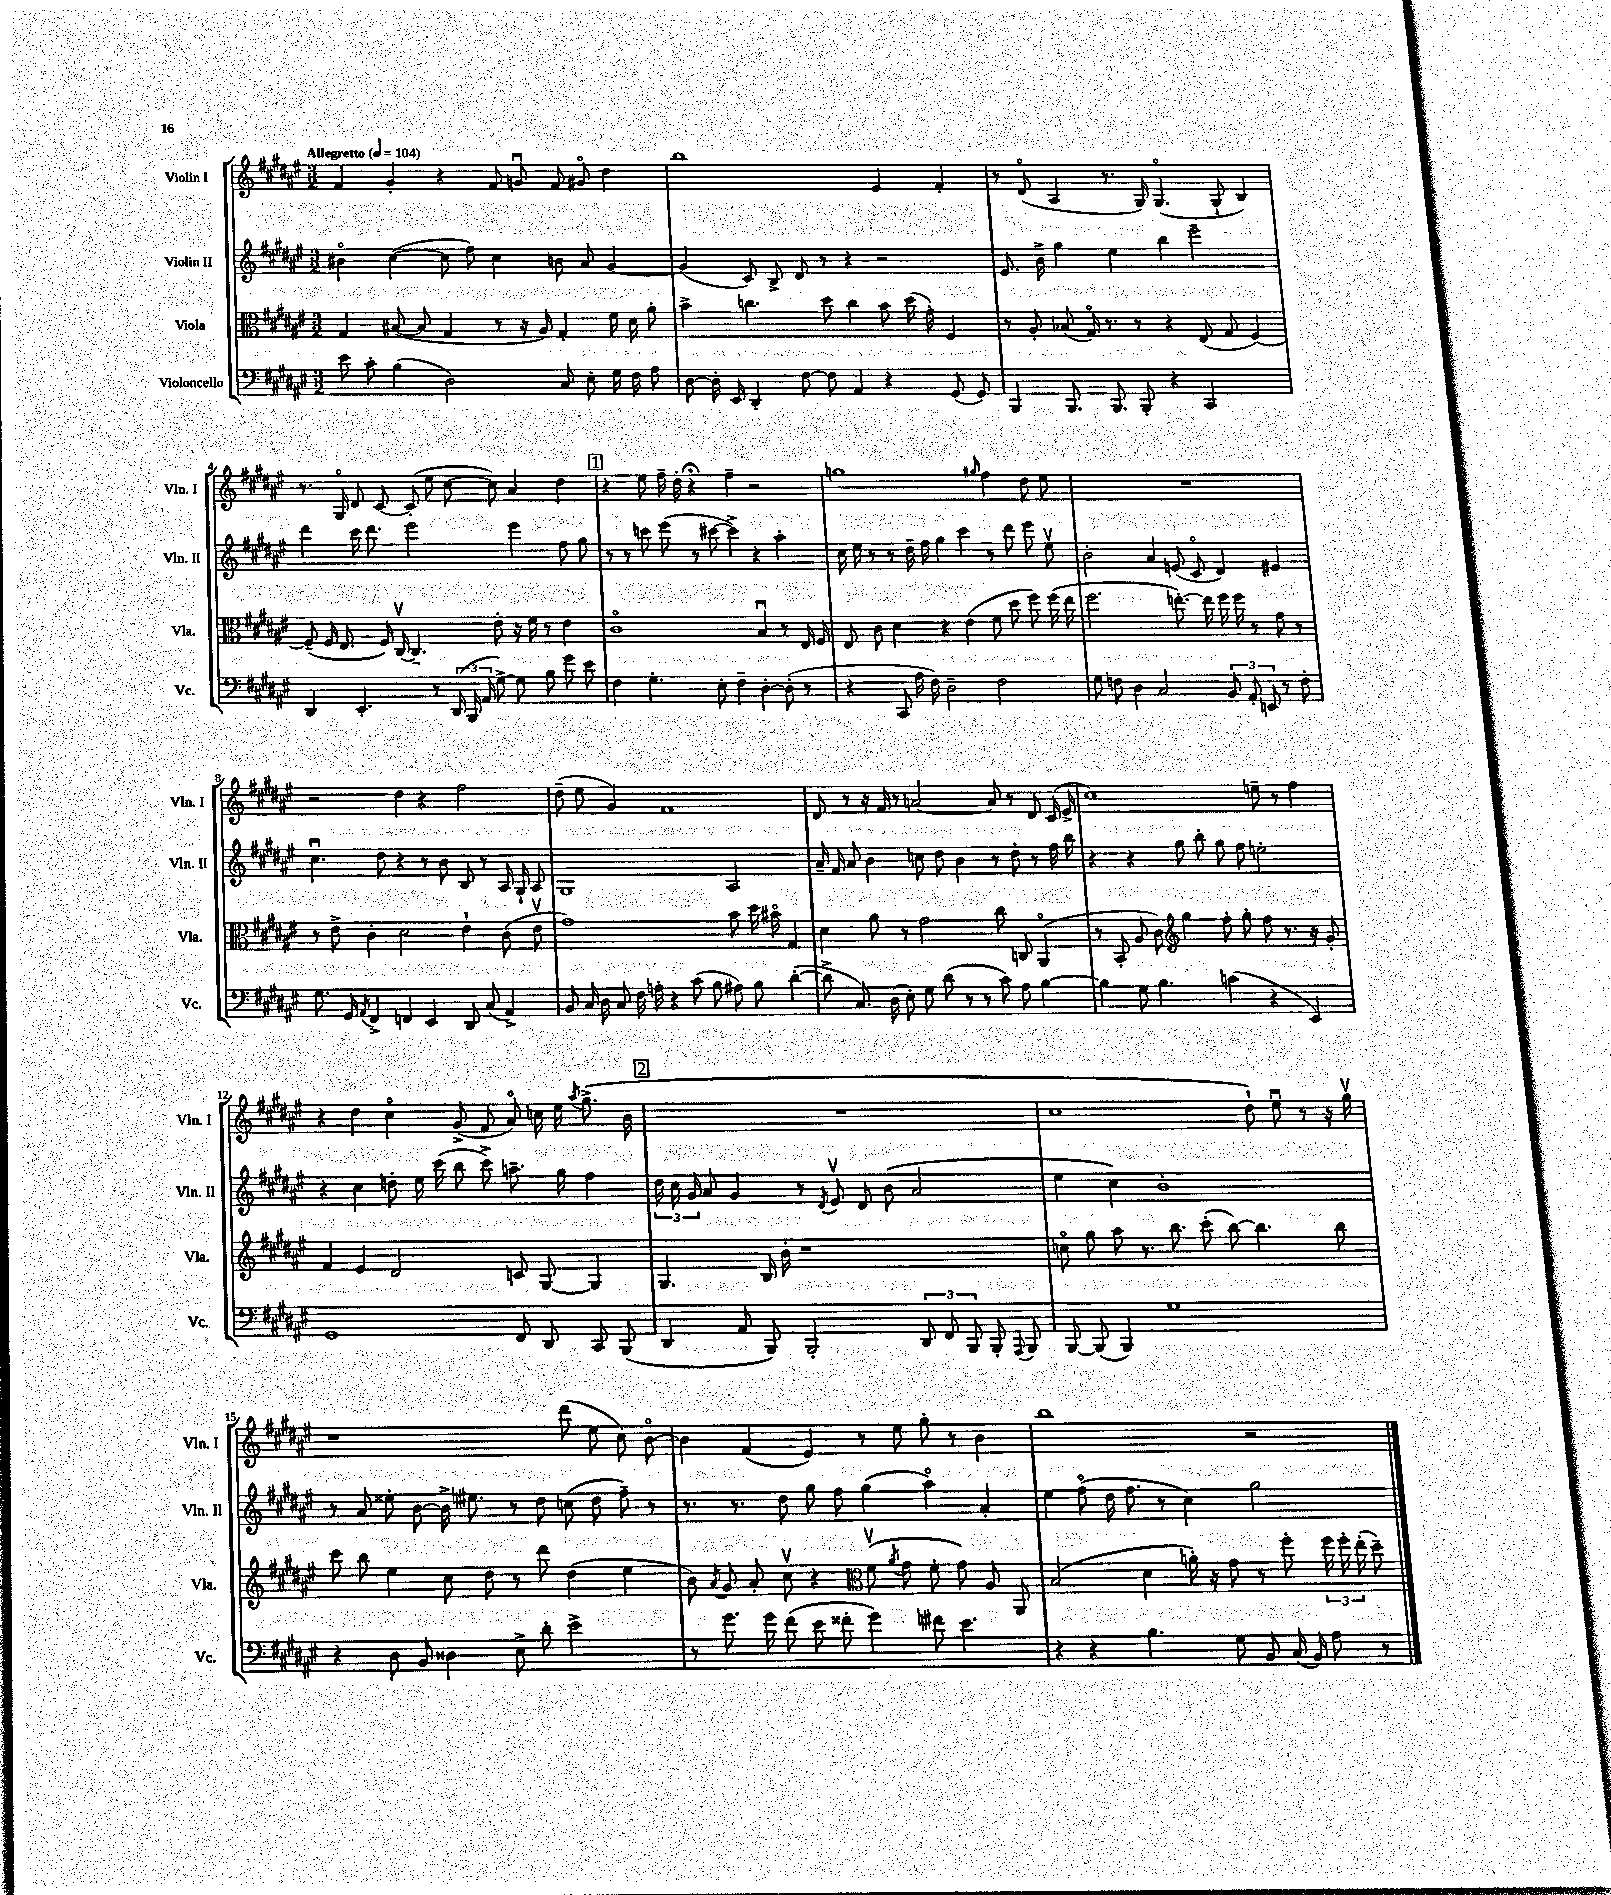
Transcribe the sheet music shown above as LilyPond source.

<<
\new StaffGroup <<
\new Staff = "s0" \with { instrumentName = "Violin I" shortInstrumentName = "Vln. I" } {
    \clef treble \key fis \major \numericTimeSignature \time 3/2 \tempo "Allegretto" 4 = 104
    \autoBeamOff fis'4 gis'4-. r4 fis'8 g'8\downbow fis'8 gis'8\flageolet dis''4 |
    b''1 eis'4 fis'4-. |
    r8 dis'8\flageolet( ais4 r8. gis16) gis4.\flageolet( gis8-! b4) |
    r8. gis16\flageolet dis'8 cis'8~ cis'8-.( eis''8 cis''8~ cis''8) ais'4 dis''4 |
    \mark \markup { \box "1" } r4 eis''8 fis''16-- dis''16-. r4\fermata fis''4-- r2 |
    g''1 \grace { gis''16 } fis''4 dis''8 eis''8 |
    R1. |
    r2 dis''4 r4 fis''2 |
    dis''8--( eis''8 gis'4) fis'1 |
    dis'8 r8 r16 fis'16 r8 a'2~ a'8 r8 dis'8 cis'16( eis'16-> |
    cis''1) e''8-- r8 fis''4 |
    r4 dis''4 cis''4\flageolet gis'8->( fis'8 ais'8\flageolet) c''16 eis''16 \acciaccatura { ais''8 } gis''8.->( b'16 |
    \mark \markup { \box "2" } R1. |
    cis''1 dis''8-!) eis''8\downbow r8 r16 gis''16\upbow |
    r1 dis'''8( eis''8 cis''8) b'8~\flageolet |
    b'4 fis'4( eis'4) r8 eis''8 gis''8-. r8 b'4 |
    b''1 r2 \bar "|." |
}
\new Staff = "s1" \with { instrumentName = "Violin II" shortInstrumentName = "Vln. II" } {
    \clef treble \key fis \major \numericTimeSignature \time 3/2
    \autoBeamOff bis'4\flageolet cis''4~( cis''8 fis''8) cis''4 b'8 ais'8 gis'4~ |
    gis'4( cis'8) b8-> dis'8 r8 r4 r2 |
    eis'8. b'16-> gis''4 eis''4 b''4 eis'''2-- |
    dis'''4 cis'''16 dis'''8. eis'''2 eis'''4 fis''8 gis''8 |
    \mark \markup { \box "1" } r8 r8 c'''8 eis'''8( r8 cis'''8~ cis'''4->) r4 ais''4-. |
    cis''16 eis''16 r8 r8 dis''16-- fis''16 gis''4 cis'''4 r8 dis'''8 eis'''8 eis''8\upbow |
    b'2-. ais'4 e'8( cis'8\flageolet dis'4) eis'4 |
    cis''4.\downbow dis''8 r4 r8 b'8 b8 r8 ais16 gis16-! ais8 |
    gis1 ais2 |
    ais'16-- fis'16 ais'8 b'4 c''8 dis''8 b'4 r8 dis''8-. r8 fis''16 b''16 |
    r4 r4 gis''8 b''8-. gis''8 fis''8 e''2-. |
    r4 cis''4 d''8-. eis''16 cis'''16( b''8 cis'''8->) a''8.-- gis''16 fis''4 |
    \mark \markup { \box "2" } \tuplet 3/2 { dis''16 cis''16 gis'16 } ais'8 gis'4 r8 \acciaccatura { dis'8 } eis'8\upbow dis'8 b'8( ais'2 |
    eis''4 cis''4) b'1-. |
    r8 ais'8 eisis''8-. b'8~ b'16-> eis''8. r8 dis''8 c''8( dis''8 fis''8--) r8 |
    r8. r8. dis''8 gis''8 fis''8 gis''4( ais''4\flageolet) ais'4-. |
    eis''4 fis''8\flageolet( dis''16 fis''8. r8 cis''4) gis''2 \bar "|." |
}
\new Staff = "s2" \with { instrumentName = "Viola" shortInstrumentName = "Vla." } {
    \clef alto \key fis \major \numericTimeSignature \time 3/2
    \autoBeamOff gis4 bis8~( bis8 gis4 r8 r16 ais16) gis4-. fis'16 dis'16 ais'8-. |
    b'4-> c''4. dis''8 c''4 b'8 dis''16( gis'16-.) fis4 |
    r8 ais8-. bes8( gis16\flageolet) r8. r8 r4 eis8( gis8 fis4~) |
    fis8--( fis16 eis8. fis16) cis16~\upbow cis4.-- eis'8-. r16 fis'16 r8 eis'4 |
    \mark \markup { \box "1" } cis'1\flageolet b4\downbow r8 eis16 fis16 |
    eis8 cis'8 dis'4 r4 eis'4( fis'8 dis''8 fis''8) fis''16( eis''16 |
    fis''2. e''8.~-.) e''16 fis''16 fis''16 r8 gis'8 r8 |
    r8 eis'8-> cis'4-. dis'2 eis'4-! cis'8( eis'8\upbow |
    gis'1) b'8 dis''16 bis'16\flageolet gis4 |
    dis'4 ais'8 r8 gis'2 cis''8 c8 ais,4\flageolet( |
    r8 b,8-. ais8 cis'8) \clef treble gis''4 fis''8-. gis''8-. fis''8 r8. r16 gis'8-. |
    fis'4 eis'4 dis'2 c'8 gis8~ gis4 |
    \mark \markup { \box "2" } gis4. b16 b'16-. r1 |
    c''8\flageolet gis''8 ais''8 r8. b''8. cis'''8-.( b''8~) b''4. b''8 |
    cis'''8 b''8 eis''4 cis''8 dis''8 r8 dis'''8 dis''4( eis''4 |
    b'8) \acciaccatura { ais'8 } gis'8 ais'8-. cis''8\upbow r4 \clef alto fis'8\upbow( \acciaccatura { ais'8 } gis'8 fis'8-. gis'8) ais8 ais,8 |
    b2( dis'4 a'16-.) r16 gis'8 r8 fis''8-. \tuplet 3/2 { fis''16 fis''16-. eis''16-.( } dis''8--) \bar "|." |
}
\new Staff = "s3" \with { instrumentName = "Violoncello" shortInstrumentName = "Vc." } {
    \clef bass \key fis \major \numericTimeSignature \time 3/2
    \autoBeamOff eis'8 cis'8-. b4( dis2) cis8 eis8-. gis16 fis16 ais8 |
    dis8~ dis16-. eis,16 dis,4-. fis8~ fis8 ais,4 r4 gis,8( gis,8) |
    b,,4 b,,8. b,,8. b,,8-. r4 cis,2 |
    dis,4 eis,4.-. r8 \tuplet 3/2 { dis,16( b,,16 ais,16 } gis8~->) gis8 b8 gis'8 eis'8 |
    \mark \markup { \box "1" } fis4 gis4.-. eis8-. fis4-- dis4~-. dis8-.( r8 |
    r4 cis,8 ais16 fis16) dis2-- fis2 |
    gis8 f8 dis4 cis2 \tuplet 3/2 { b,8 ais,8-. e,8 } r8 f8-. |
    gis8. gis,16 \acciaccatura { ais,8 } fis,4-> f,4 eis,4 dis,8 cis8( ais,4->) |
    b,8 cis16 dis16 cis8 fis16 a16-. r4 cis'8( b8 ais8) b8 dis'4~-.( |
    dis'8-> cis8.) dis16( eis8-.) gis8 dis'8( r8 r8 cis'8) ais8 b4~ |
    b4 gis8 b4. c'4( r4 eis,4) |
    gis,1 fis,8 dis,8 cis,8 b,,8( |
    \mark \markup { \box "2" } dis,4 ais,8 b,,8) b,,2-. \tuplet 3/2 { dis,8 fis,8 b,,8 } b,,8-. \appoggiatura { ais,,8 } b,,8 |
    b,,8~ b,,8( b,,4) gis1 |
    r4 dis8 b,8 disis4 eis8-> dis'8-. eis'2-> |
    r8 gis'8. gis'16 fis'8( eis'8 fisis'8-. gis'4) fis'8 eis'4. |
    r4 r4 b4. gis8 b,8 cis16( b,16) ais8 r8 \bar "|." |
}
>>
>>
